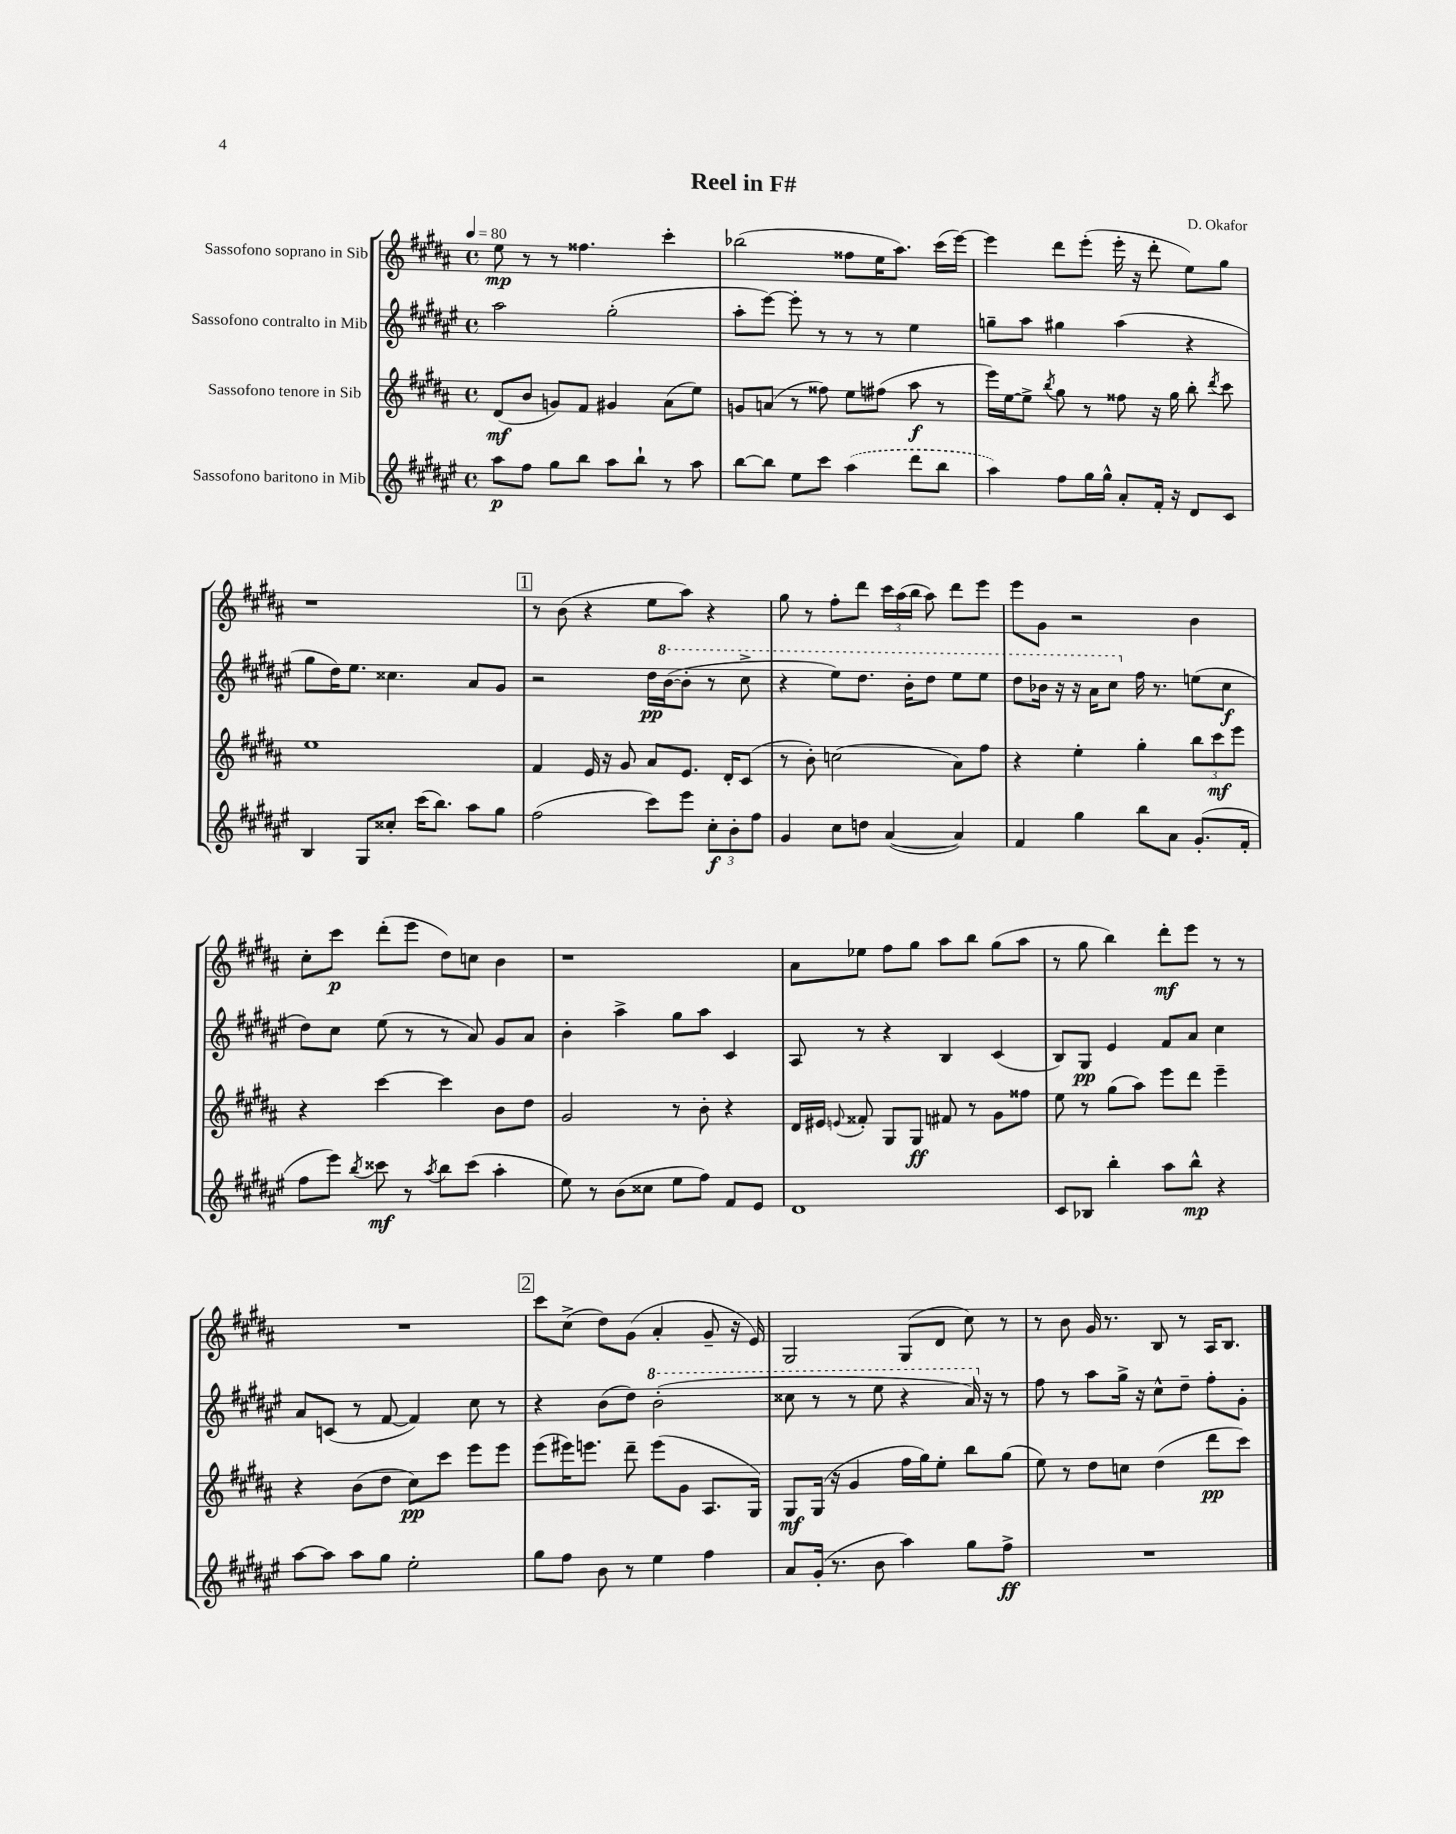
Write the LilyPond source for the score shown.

\header { title = "Reel in F#" composer = "D. Okafor" }
<<
\new StaffGroup <<
\new Staff = "s0" \with { instrumentName = "Sassofono soprano in Sib" } {
    \clef treble \key b \major \defaultTimeSignature \time 4/4 \tempo 4 = 80
    \autoBeamOff e''8\mp r8 r8 fisis''4. cis'''4-. |
    bes''2( fisis''8[ e''16 ais''8.]) cis'''16[( e'''16]~) |
    e'''4 dis'''8[ e'''8]-.( e'''16-. r16 dis'''8-. e''8[) gis''8] |
    r1 |
    \mark \markup { \box "1" } r8 b'8( r4 e''8[ ais''8]) r4 |
    gis''8 r8 fis''8[-. dis'''8] \tuplet 3/2 { cis'''16[ ais''16( b''16] } ais''8) dis'''8[ e'''8] |
    e'''8[ gis'8] r2 b'4 |
    cis''8[-. cis'''8]\p dis'''8[-.( e'''8] dis''8[) c''8] b'4 |
    r1 |
    ais'8[ ees''8] fis''8[ gis''8] ais''8[ b''8] gis''8[( ais''8] |
    r8 gis''8 b''4) dis'''8[-.\mf e'''8] r8 r8 |
    R1 |
    \mark \markup { \box "2" } cis'''8[ cis''8]->( dis''8[) gis'8]( ais'4-. gis'8-- r16 e'16) |
    gis2 gis8[( dis'8] cis''8) r8 |
    r8 b'8 gis'16 r8. b8 r8 ais16[ b8.] \bar "|." |
}
\new Staff = "s1" \with { instrumentName = "Sassofono contralto in Mib" } {
    \clef treble \key fis \major \defaultTimeSignature \time 4/4
    \autoBeamOff ais''2 gis''2-.( |
    ais''8[-. eis'''8]~) eis'''8-. r8 r8 r8 eis''4 |
    g''8[-- ais''8] gis''4 ais''4( r4 |
    gis''8[ dis''16) eis''8.] cisis''4. ais'8[ gis'8] |
    \mark \markup { \box "1" } r2 dis''16[\pp \ottava #1 b''16~( b''8]-. r8 cis'''8-> |
    r4 eis'''8[) dis'''8.] b''16[-. dis'''8] eis'''8[ eis'''8] |
    dis'''8[ bes''16] r16 r16 ais''16[ cis'''8] \ottava #0 fis''16 r8. e''8[( cis''8]\f |
    dis''8[) cis''8] eis''8( r8 r8 ais'8) gis'8[ ais'8] |
    b'4-. ais''4-> gis''8[ ais''8] cis'4 |
    ais8 r8 r4 b4 cis'4( |
    b8[) gis8]\pp eis'4 fis'8[ ais'8] cis''4 |
    ais'8[ c'8]( r8 fis'8~ fis'4) cis''8 r8 |
    \mark \markup { \box "2" } r4 b'8[( dis''8]) \ottava #1 b''2-.( |
    cisis'''8 r8 r8 eis'''8 r4 ais''16) \ottava #0 r16 r8 |
    fis''8 r8 ais''8[ gis''16]-> r16 cis''8[-^ dis''8]-- fis''8[-. gis'8]-. \bar "|." |
}
\new Staff = "s2" \with { instrumentName = "Sassofono tenore in Sib" } {
    \clef treble \key b \major \defaultTimeSignature \time 4/4
    \autoBeamOff dis'8[\mf( b'8] g'8[) fis'8] gis'4 ais'8[( e''8]) |
    g'8[ a'8]( r8 fisis''8) e''8[ fis''8]( ais''8\f r8 |
    e'''16[) e''16~ e''8]-> \acciaccatura { b''8 } gis''8 r8 fisis''8 r16 gis''16 b''8-. \acciaccatura { dis'''8 } cis'''8 |
    e''1 |
    \mark \markup { \box "1" } fis'4 e'16 r16 gis'8 ais'8[ e'8.] dis'16[-. cis'8]( |
    r8 b'8-.) c''2( ais'8[) fis''8] |
    r4 e''4-. gis''4-. \tuplet 3/2 { b''8[ cis'''8\mf e'''8] } |
    r4 cis'''4~ cis'''4 b'8[ dis''8] |
    gis'2 r8 b'8-. r4 |
    dis'16[ eis'16] \appoggiatura { e'8 } fisis'8-. gis8[ gis8]\ff fis'8 r8 gis'8[ fisis''8] |
    e''8 r8 gis''8[( ais''8]) e'''8[ dis'''8] e'''4-- |
    r4 b'8[( dis''8] cis''8[\pp) cis'''8] e'''8[ e'''8] |
    \mark \markup { \box "2" } e'''8[( eis'''16) e'''8.] dis'''8-- e'''8[( gis'8] ais8.[ gis16]) |
    gis8[\mf gis16]( r16 gis'4 fis''16[ gis''16) e''8]-. b''8[ gis''8]( |
    e''8) r8 dis''8[ c''8] dis''4( dis'''8[\pp cis'''8]) \bar "|." |
}
\new Staff = "s3" \with { instrumentName = "Sassofono baritono in Mib" } {
    \clef treble \key fis \major \defaultTimeSignature \time 4/4
    \autoBeamOff ais''8[\p fis''8] gis''8[ b''8] ais''8[ b''8]-! r8 ais''8 |
    b''8[~ b''8] eis''8[ cis'''8] \once \slurDashed ais''4( dis'''8[ b''8] |
    ais''4) fis''8[ gis''16 gis''16]-^ ais'8[-. fis'16]-. r16 dis'8[ cis'8] |
    b4 gis8[ cisis''8]-. cis'''16[( b''8.]) ais''8[ gis''8] |
    \mark \markup { \box "1" } fis''2( cis'''8[) eis'''8] \tuplet 3/2 { cis''8[-.\f b'8-. fis''8] } |
    gis'4 cis''8[ d''8] ais'4~( ais'4) |
    fis'4 gis''4 b''8[ ais'8] gis'8.[-.( fis'16]-. |
    fis''8[ eis'''8]) \acciaccatura { b''8 } cisis'''8\mf r8 \acciaccatura { ais''8 } b''8[ cisis'''8]( ais''4-. |
    eis''8) r8 b'8[( cisis''8] eis''8[ fis''8]) fis'8[ eis'8] |
    dis'1 |
    cis'8[ bes8] b''4-. ais''8[ b''8]-^\mp r4 |
    ais''8[~ ais''8] ais''8[ gis''8] eis''2-. |
    \mark \markup { \box "2" } gis''8[ fis''8] b'8 r8 eis''4 fis''4 |
    ais'8[ gis'16]-.( r8. b'8 ais''4) gis''8[ fis''8]->\ff |
    R1 \bar "|." |
}
>>
>>
\layout { \context { \Score \remove "Bar_number_engraver" } }
